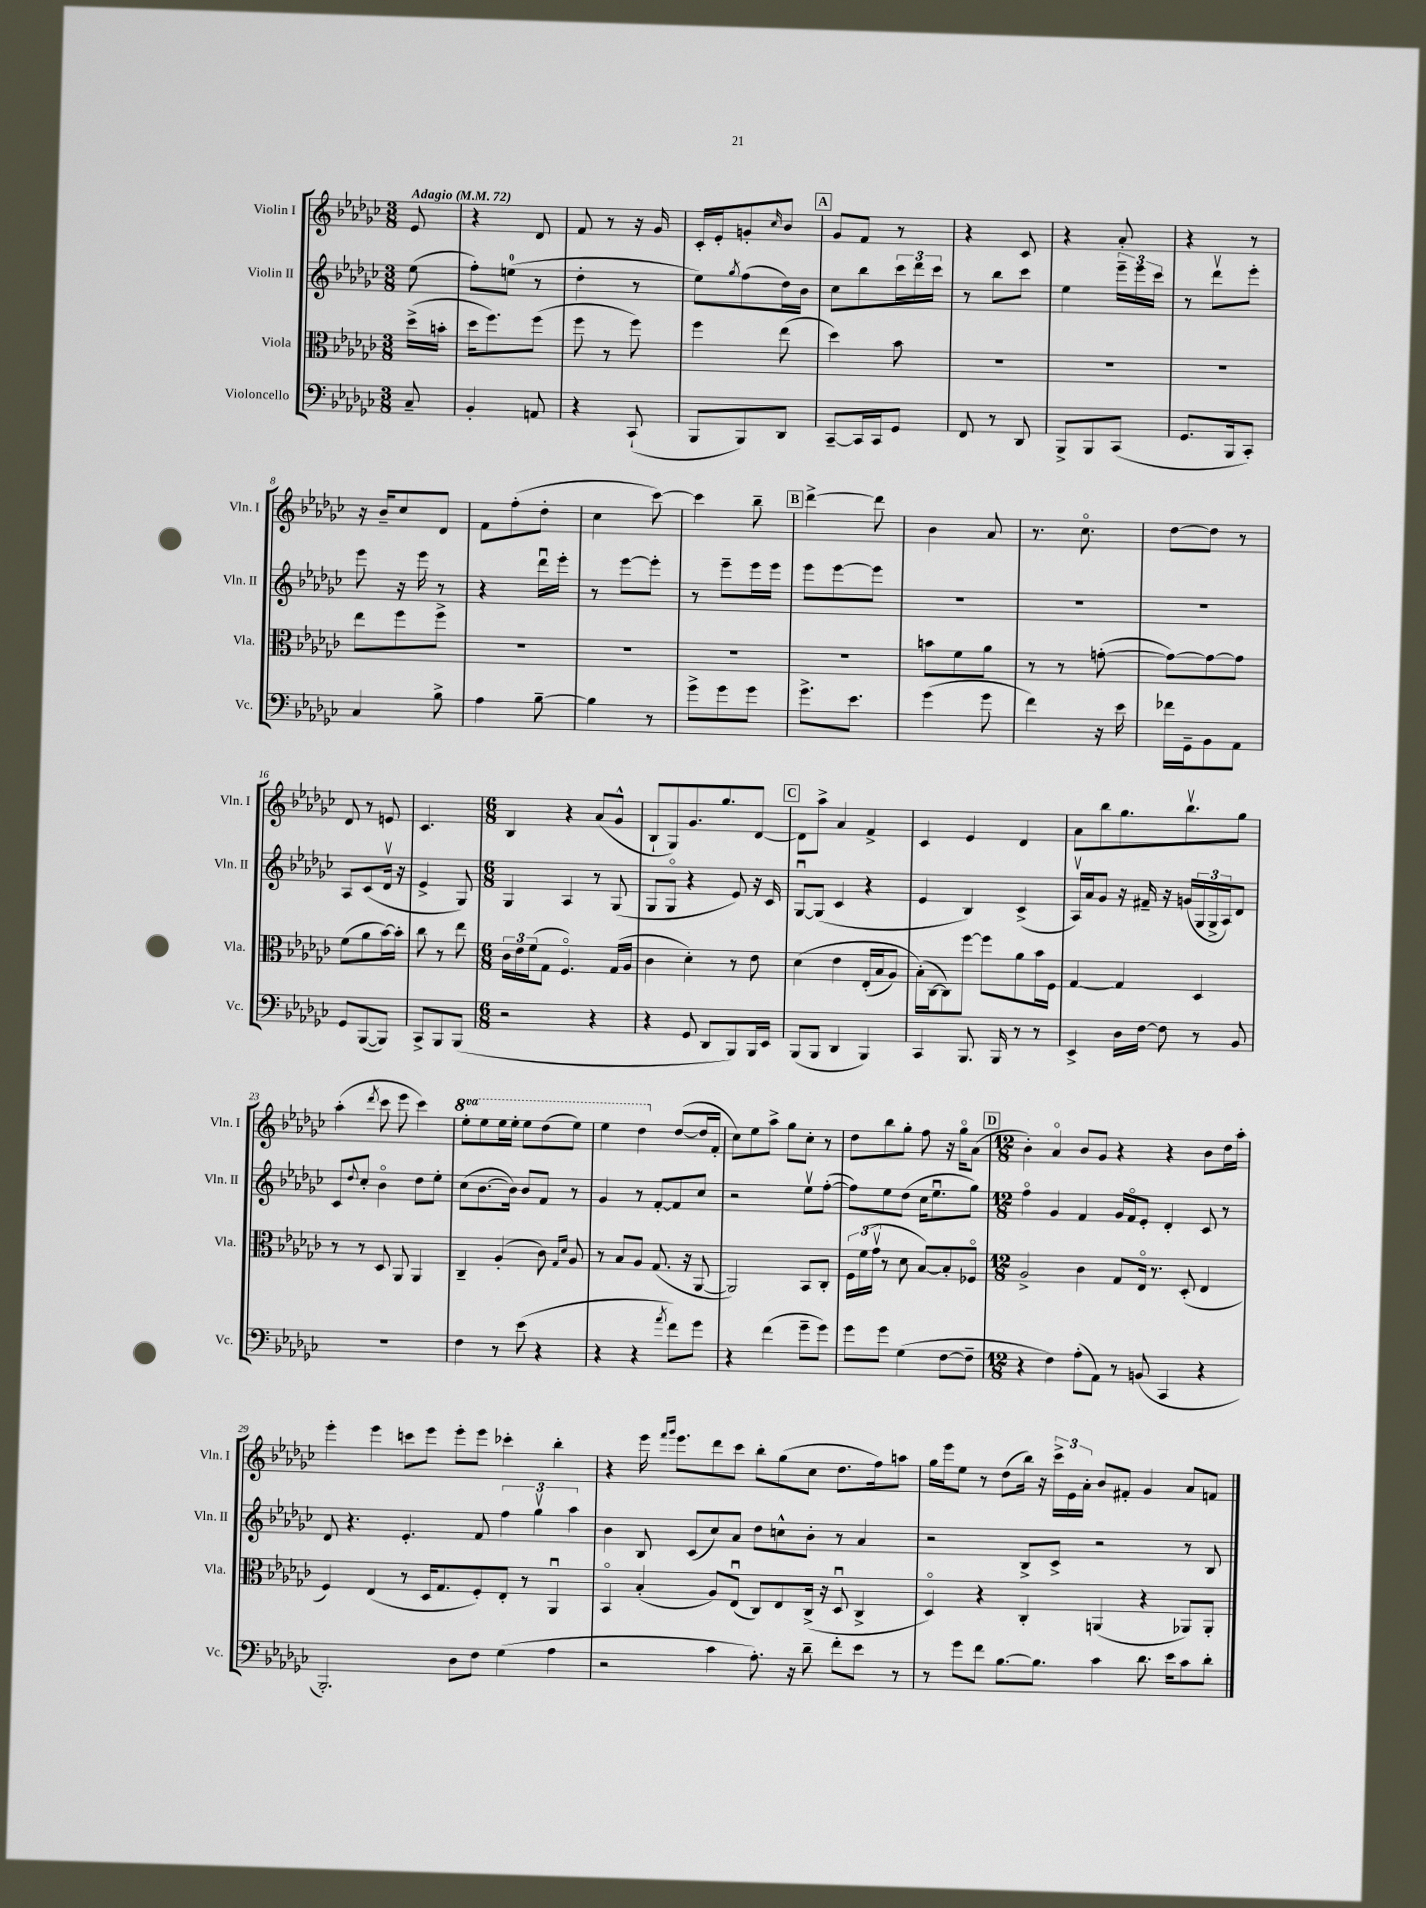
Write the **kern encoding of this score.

**kern	**kern	**kern	**kern
*staff4	*staff3	*staff2	*staff1
*clefF4	*clefC3	*clefG2	*clefG2
*k[b-e-a-d-g-c-]	*k[b-e-a-d-g-c-]	*k[b-e-a-d-g-c-]	*k[b-e-a-d-g-c-]
*M3/8	*M3/8	*M3/8	*M3/8
*MM72	*MM72	*MM72	*MM72
8C-~	(16dd-^	(8ee-	8e-
.	16b'	.	.
=	=	=	=
4BB-'	16dd-	8ff')	4r
.	8.ff)	.	.
.	.	(8ee	.
8AA	(8ff	8r	8d-
=	=	=	=
4r	8ff	4dd-'	8f
.	8r	.	8r
(8CC-`	8ff)	8r	16r
.	.	.	16g-
=	=	=	=
8BBB-	4ff	8ee-)	16c-'
.	.	.	16e-'
.	.	8qgg-	.
8BBB-)	.	(8ff	8g'
.	.	.	16qqcc-
8DD-	(8ee-	16dd-)	8b-
.	.	16b-	.
=	=	=	=
[8CC-~	4dd-)	8cc-	8g-
16CC-]	.	8bb-	8f
16CC-	.	.	.
8GG-	8b-	24ccc-	8r
.	.	24ddd-	.
.	.	24ccc-	.
=	=	=	=
8FF	4.r	8r	4r
8r	.	8bb-	.
8DD-	.	8ccc-	8c-
=	=	=	=
8BBB-^	4.r	4ee-	4r
8BBB-	.	.	.
(8CC-	.	24eee-~	8a-'
.	.	24eee-	.
.	.	24ccc-	.
=	=	=	=
8.GG-	4.r	8r	4r
.	.	8ddd-v	.
16BBB-	.	.	.
8CC-')	.	8eee-'	8r
=	=	=	=
4C-	8ee-	8eee-	16r
.	.	.	16b-~
.	8ff	16r	8cc-
.	.	16eee-	.
8B-^	8ff^	8r	8d-
=	=	=	=
4A-	4.r	4r	8f
.	.	.	(8ff'
[8B-~	.	16ddd-u	8dd-'
.	.	16eee-'	.
=	=	=	=
4B-]	4.r	8r	4cc-
.	.	[8eee-	.
8r	.	8eee-']	[8ccc-)
=	=	=	=
8g-^	4.r	8r	4ccc-]
8g-	.	8eee-~	.
8g-	.	16eee-	8bb-~
.	.	16eee-	.
=	=	=	=
8.g-^	4.r	8eee-	[4ddd-^
.	.	[8eee-	.
8.e-	.	.	.
.	.	8eee-]	8ddd-]
=	=	=	=
(4g-	8b	4.r	4b-
.	8f	.	.
8g-	8a-	.	8a-
=	=	=	=
4f)	8r	4.r	8.r
.	8r	.	.
.	.	.	8.cc-o
16r	([8g'	.	.
16e-	.	.	.
=	=	=	=
16f-	8g_)	4.r	[8dd-
16GG-~	.	.	.
8BB-	8g_	.	8dd-]
8AA-	8g]	.	8r
=	=	=	=
8GG-	(8f	8A-	8d-
([8BBB-	8a-	(8c-	8r
8BBB-])	[16b-)	16d-v	8e
.	16b-']	16r	.
=	=	=	=
8CC-^	8cc-	4e-^	4.c-
8BBB-	8r	.	.
(8BBB-	8ee-	8G-)	.
=	=	=	=
*M6/8	*M6/8	*M6/8	*M6/8
2r	24c-	4G-	4B-
.	24e-	.	.
.	(24f	.	.
.	8G-	.	.
.	4.Fo)	4A-	4r
4r	.	8r	(8a-
.	(16G-	(8G-	8g-^^
.	16A-	.	.
=	=	=	=
4r	4c-	8G-	8B-`
.	.	8G-o	8G-)
8GG-	4d-')	4r	8.g-
8DD-	.	.	.
.	.	.	8.gg-
8BBB-)	8r	8e-)	.
16BBB-	8e-	16r	[8d-
16EE-	.	16c-	.
=	=	=	=
(8BBB-	&(4d-	[8G-u	8d-]
8BBB-	.	(8G-]	8aa-^
4DD-	4e-	4c-	4a-
4BBB-)	(16E-'	4r	4f^
.	16B-	.	.
.	8A-)	.	.
=	=	=	=
4CC-	(16B-'&)	4e-	4c-
.	[16C-	.	.
.	8C-])	.	.
8.BBB-	[8ff	4B-)	4e-
.	8ff]	.	.
16BBB-	.	.	.
8r	8a-	(4c-^	4d-
8r	16b-	.	.
.	16F	.	.
=	=	=	=
4EE-^	[4G-	16A-v)	8a-
.	.	16a-	.
.	.	8g-	8bb-
16D-	4G-]	16r	8.gg-
[16F	.	16f#~	.
8F]	.	16r	.
.	.	(16g	8.bb-v
8r	4D-	24G-	.
.	.	24G-^	.
.	.	24A-)	.
8BB-	.	8d-	8gg-
=	=	=	=
2.r	8r	8c-	(4aa-'
.	.	8qqdd-	.
.	8r	8cc-'	.
.	.	.	8qddd-
.	8D-	4b-o	8ccc-
.	8AA-	.	8eee-
.	4AA-	8dd-	4ccc-)
.	.	8ee-'	.
=	=	=	=
4F	4C-~	(8cc-	8eee-'
.	.	[8.b-	8eee-
8r	(4A-'	.	16eee-
.	.	16b-])	16eee-'
(8e-	.	8b-	8eee-
4r	8c-)	8f	(8ddd-
.	16qqG-	.	.
.	16qqd-	.	.
.	8A-	8r	8eee-)
=	=	=	=
4r	8r	4g-	4eee-
.	8B-	.	.
4r	8A-	8r	4ddd-
.	(8.G-	[8f'	.
8qa-	.	.	.
8f)	.	8f]	([8dd-
.	16r	.	.
8g-	[8AA-	8cc-	16dd-]
.	.	.	16f'
=	=	=	=
4r	2AA-])	2r	8cc-)
.	.	.	8ee-
(4f	.	.	8aa-^
.	.	.	8gg-
8g-~	8BB-	8ee-v	8cc-'
8g-)	8C-'	([8ff'	8r
=	=	=	=
8g-	24F	8ff])	8dd-
.	(24f	.	.
.	24g-v	.	.
8g-	8r	8ee-	8bb-
(4G-	8d-	(8dd-	8gg-'
.	[8B-)	16cc-	8ff
.	.	8.ee-u	.
[8F	8B-']	.	16r
.	.	.	16gg-o
8F~]	8F-o	8gg-)	(8a-
=	=	=	=
*M12/8	*M12/8	*M12/8	*M12/8
4r	2A-^	4ffo	4b-')
4F)	.	4g-	4a-o
(8A-'	4c-	4f	8b-
8AA-)	.	.	8g-
8r	8G-	16g-	4r
.	.	16fo	.
(8BB	16E-o	8e-'	.
.	8.r	.	.
4CC-	.	4d-'	4r
.	(8D-'	.	.
4r	4E-	8c-	8b-
.	.	8r	16dd-
.	.	.	16aa-'
=	=	=	=
2.BBB-')	4F)	8d-	4eee-'
.	.	4.r	.
.	(4E-	.	4eee-
.	8r	4.e-'	8ccc
.	16D-	.	8eee-
.	8.G-	.	.
8D-	.	.	8eee-'
8F	8F')	8f	8eee-
(4G-	8E-'	6ff	4ccc-'
.	8r	.	.
.	.	6gg-v	.
4A-	4AA-u	.	4bb-'
.	.	6aa-	.
=	=	=	=
2r	4BB-o	4b-	4r
.	(4B-'	8B-	16eee-
.	.	.	16qqfff
.	.	.	16qqggg-
.	.	.	8.eee-
.	.	(8c-	.
4c-	8A-)	8cc-)	8ddd-
.	(8E-u	8a-	8ccc-
8.A-')	8C-)	8dd-	8bb-'
.	8E-	8cc^^	(8gg-
16r	.	.	.
8d-~	(16C-^	8b-'	8cc-
.	16r	.	.
8f'	8D-u	8r	8.dd-
8e-	4C-^	4a-	.
.	.	.	16ff)
8r	.	.	8aa
=	=	=	=
8r	4D-o)	2r	16gg-
.	.	.	16eee-
8g-	.	.	8ee-
8f	4r	.	8r
[8.B-	.	.	(8dd-
.	4C-'	8B-^	16bb-)
8.B-]	.	.	16r
.	.	8c-^	24ccc-^
.	.	.	24e-
.	.	.	24a-'
4c-	(4AA	2r	8b-
.	.	.	8f#'
8.d-	4r	.	4g-
16e-	.	.	.
8c-	8AA-)	8r	8a-
8d-'	8AA-'	8B-	8f
==	==	==	==
*-	*-	*-	*-
